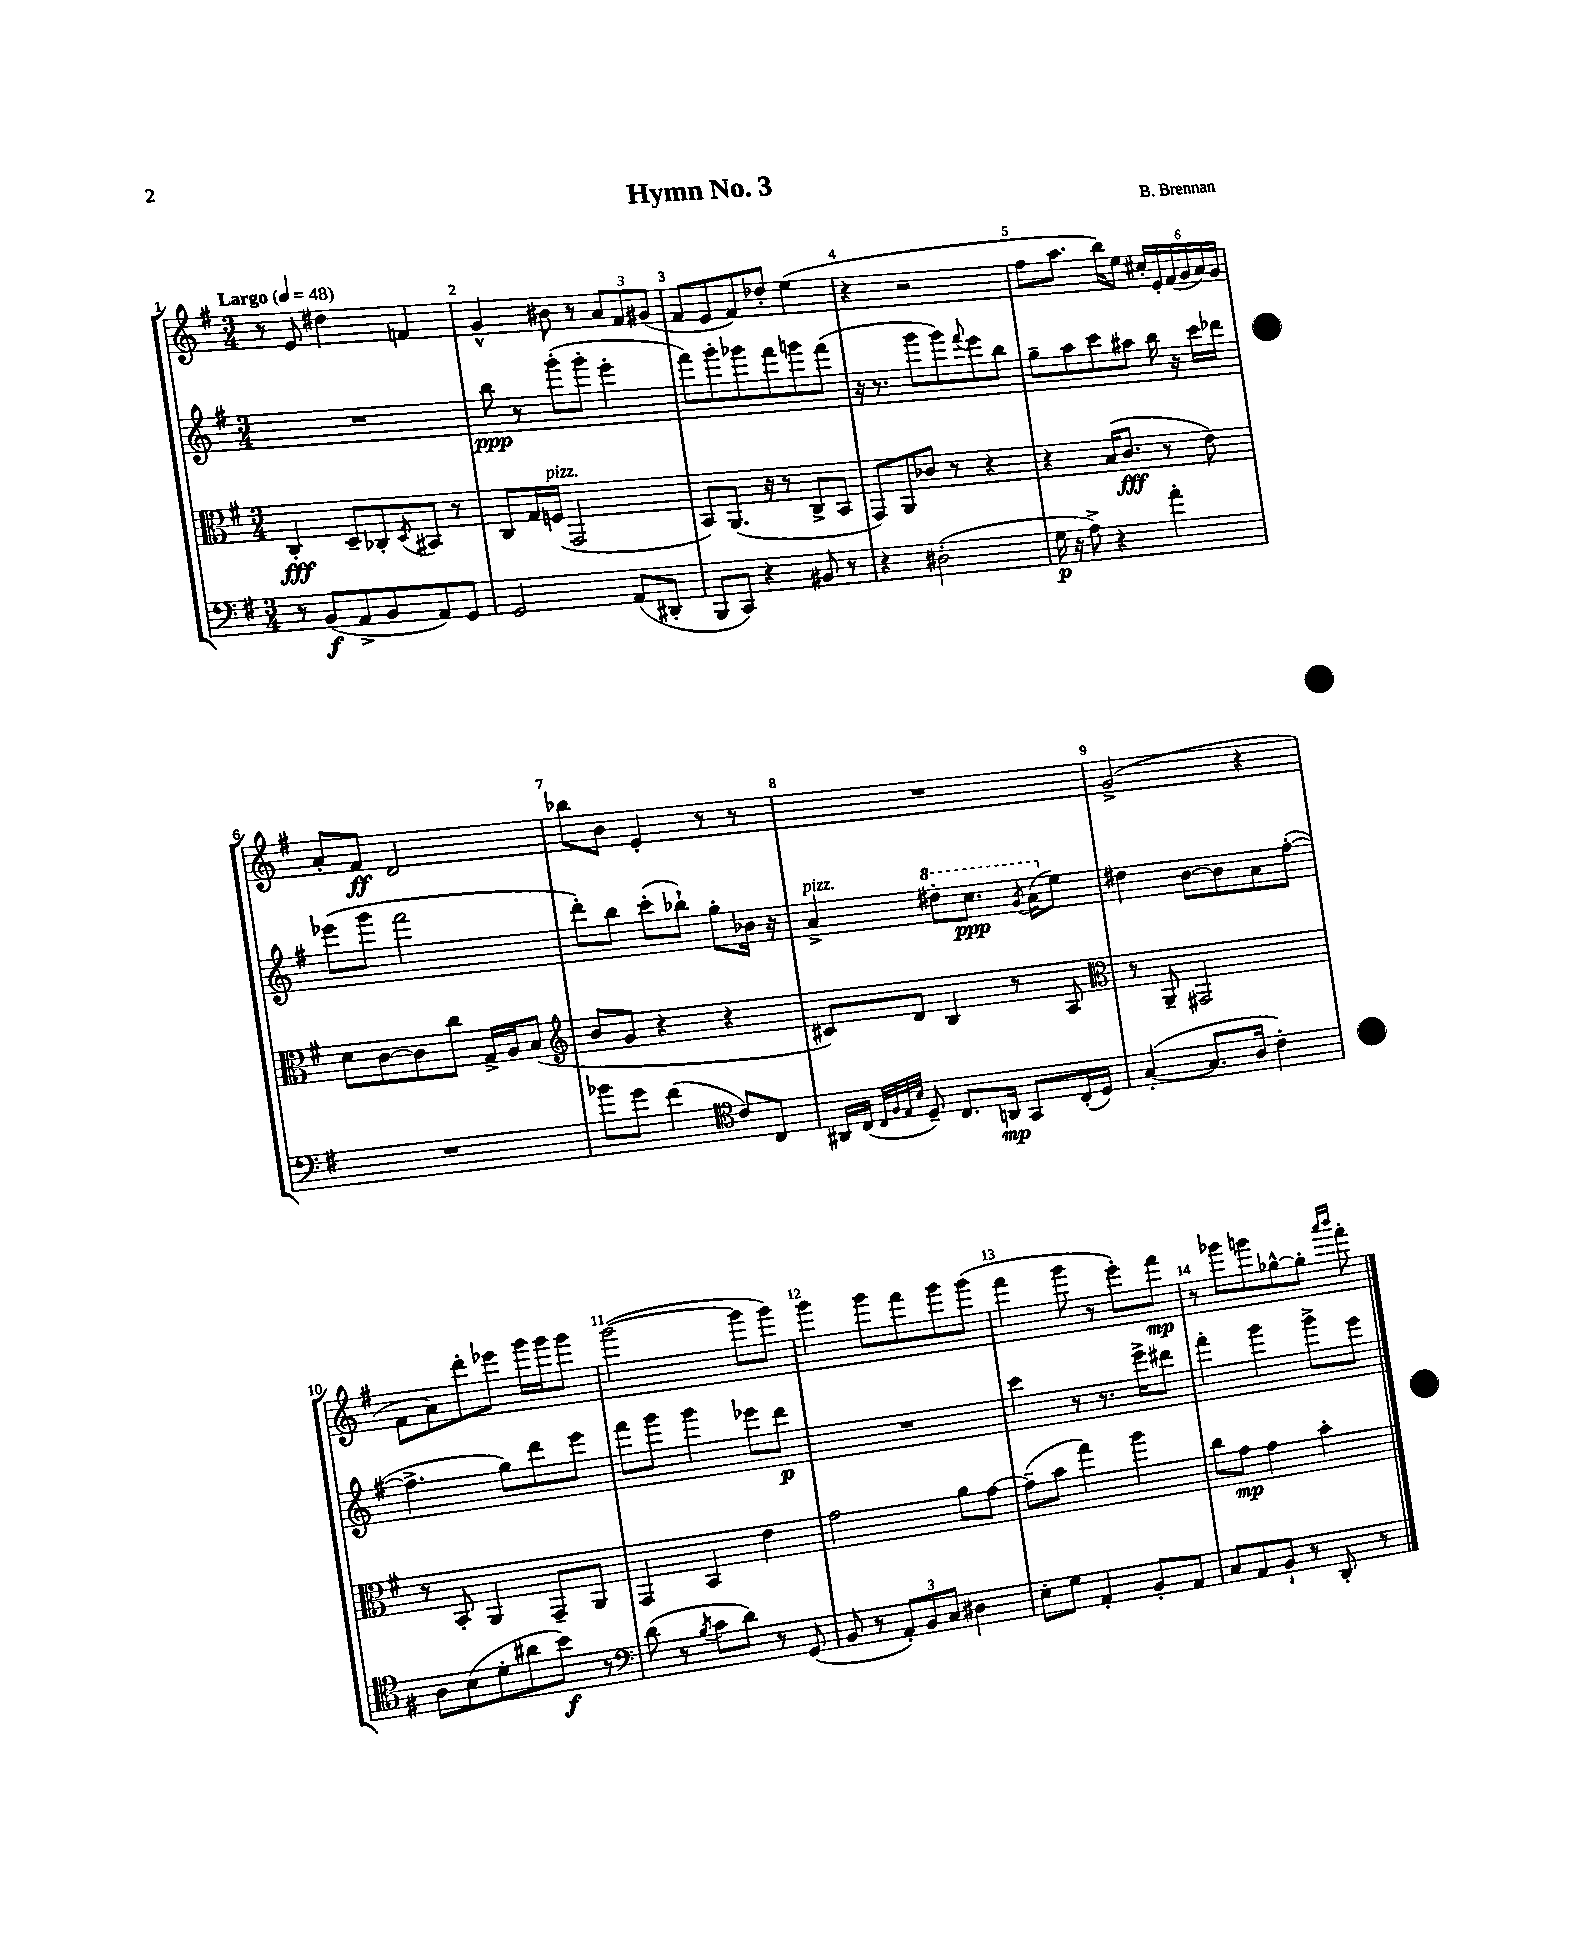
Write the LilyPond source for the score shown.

\header { title = "Hymn No. 3" composer = "B. Brennan" }
<<
\new StaffGroup <<
\new Staff = "s0" {
    \clef treble \key g \major \numericTimeSignature \time 3/4 \tempo "Largo" 4 = 48
    r8 e'8 dis''4 f'4 |
    g'4-^ bis'8 r8 \tuplet 3/2 { a'8 fis'8 gis'8( } |
    fis'8 e'8 fis'8) des''8-. e''4( |
    r4 r2 |
    fis''8 a''8. b''16) e''8 \tuplet 6/4 { cis''16-. e'16-. fis'16( g'16 a'16) g'16 } |
    a'8-. fis'8\ff d'2 |
    bes''8 b'8 e'4-. r8 r8 |
    R2. |
    g'2->( r4 |
    fis'8 a'8) d'''8-. ees'''8 g'''16 g'''16 g'''8 |
    g'''2~( g'''8 g'''8) |
    g'''4 g'''8 fis'''8 g'''8 g'''8( |
    fis'''4 g'''8 r8 e'''8-.) fis'''8\mp |
    r8 ges'''8 g'''8 ges''8~-^ ges''8-. \grace { a'''16 b'''16 } fis'''8-. \bar "|." |
}
\new Staff = "s1" {
    \clef treble \key g \major \numericTimeSignature \time 3/4
    R2. |
    b''8\ppp r8 g'''8-.( g'''8-. e'''4-. |
    fis'''8) g'''8-. ges'''8 fis'''8 g'''8 fis'''8( |
    r16 r8. g'''8 g'''8) \appoggiatura { fis'''8 } e'''8 b''8 |
    g''8-- a''8 c'''8 ais''8 b''16 r16 c'''16 des'''16 |
    ees'''8( g'''8 fis'''2 |
    d'''8-.) b''8 c'''8-.( bes''8-!) g''8-. bes'16 r16 |
    a'4->^\markup { \italic "pizz." } \ottava #1 dis'''8-. c'''8.\ppp \acciaccatura { g''8 } a''16( \ottava #0 e''8) |
    dis''4 b'8~ b'8 a'8 fis''8~-.( |
    fis''4.-> g''8) d'''8 e'''8 |
    fis'''8 g'''8 g'''4 ees'''8 d'''8\p |
    R2. |
    c'''4 r8 r8. e'''16-> dis'''8 |
    fis'''4-. g'''4 g'''8-> e'''8 \bar "|." |
}
\new Staff = "s2" {
    \clef alto \key g \major \numericTimeSignature \time 3/4
    c4-.\fff d8-- ces8-. \acciaccatura { d8 } bis,8 r8 |
    c8 g16 f16^\markup { \italic "pizz." }( g,2 |
    b,8) a,8.( r16 r8 c8-> b,8 |
    g,8) a,8 ces'8 r8 r4 |
    r4 b16( c'8.\fff r8 e'8) |
    d'8 c'8~ c'8 c''8 g16-> a16 b8( |
    \clef treble b'8 g'8 r4 r4 |
    cis'8) d'8 b4 r8 a8 |
    \clef alto r8 a,8-- gis,2 |
    r8 b,8-. a,4 g,8-- a,8 |
    g,4 b,4 e'4 |
    g'2 a'8 g'8~ |
    g'8--( b'8 g''4) a''4 |
    c''8 g'8\mp g'4 b'4-. \bar "|." |
}
\new Staff = "s3" {
    \clef bass \key g \major \numericTimeSignature \time 3/4
    r8 b,8\f( a,8-> b,8 a,8) g,8 |
    g,2 a,8( dis,8-. |
    b,,8 c,8) r4 bis,8 r8 |
    r4 dis2-.( |
    g16\p r16 a8->) r4 a'4-. |
    R2. |
    bes'8 g'8 fis'4( \clef tenor c'8) c8 |
    ais,16 c16( \grace { c32 fis32 e32 b32 } d8--) c8. a,16\mp g,8 c16-.( d16) |
    g4~-.( g8. a16 c'4-.) |
    a8 b8( d'8-. ais'8 b'8\f) r8 |
    \clef bass d'8( r8 \acciaccatura { b8 } c'8 d'8) r8 g,8( |
    b,8 r8 \tuplet 3/2 { a,8-.) b,8 c8 } dis4 |
    e8-. g8 a,4-. b,8-. a,8 |
    c8 a,8 b,8-! r8 d,8-. r8 \bar "|." |
}
>>
>>
\layout { \context { \Score \override BarNumber.break-visibility = ##(#f #t #t) barNumberVisibility = #all-bar-numbers-visible } }
